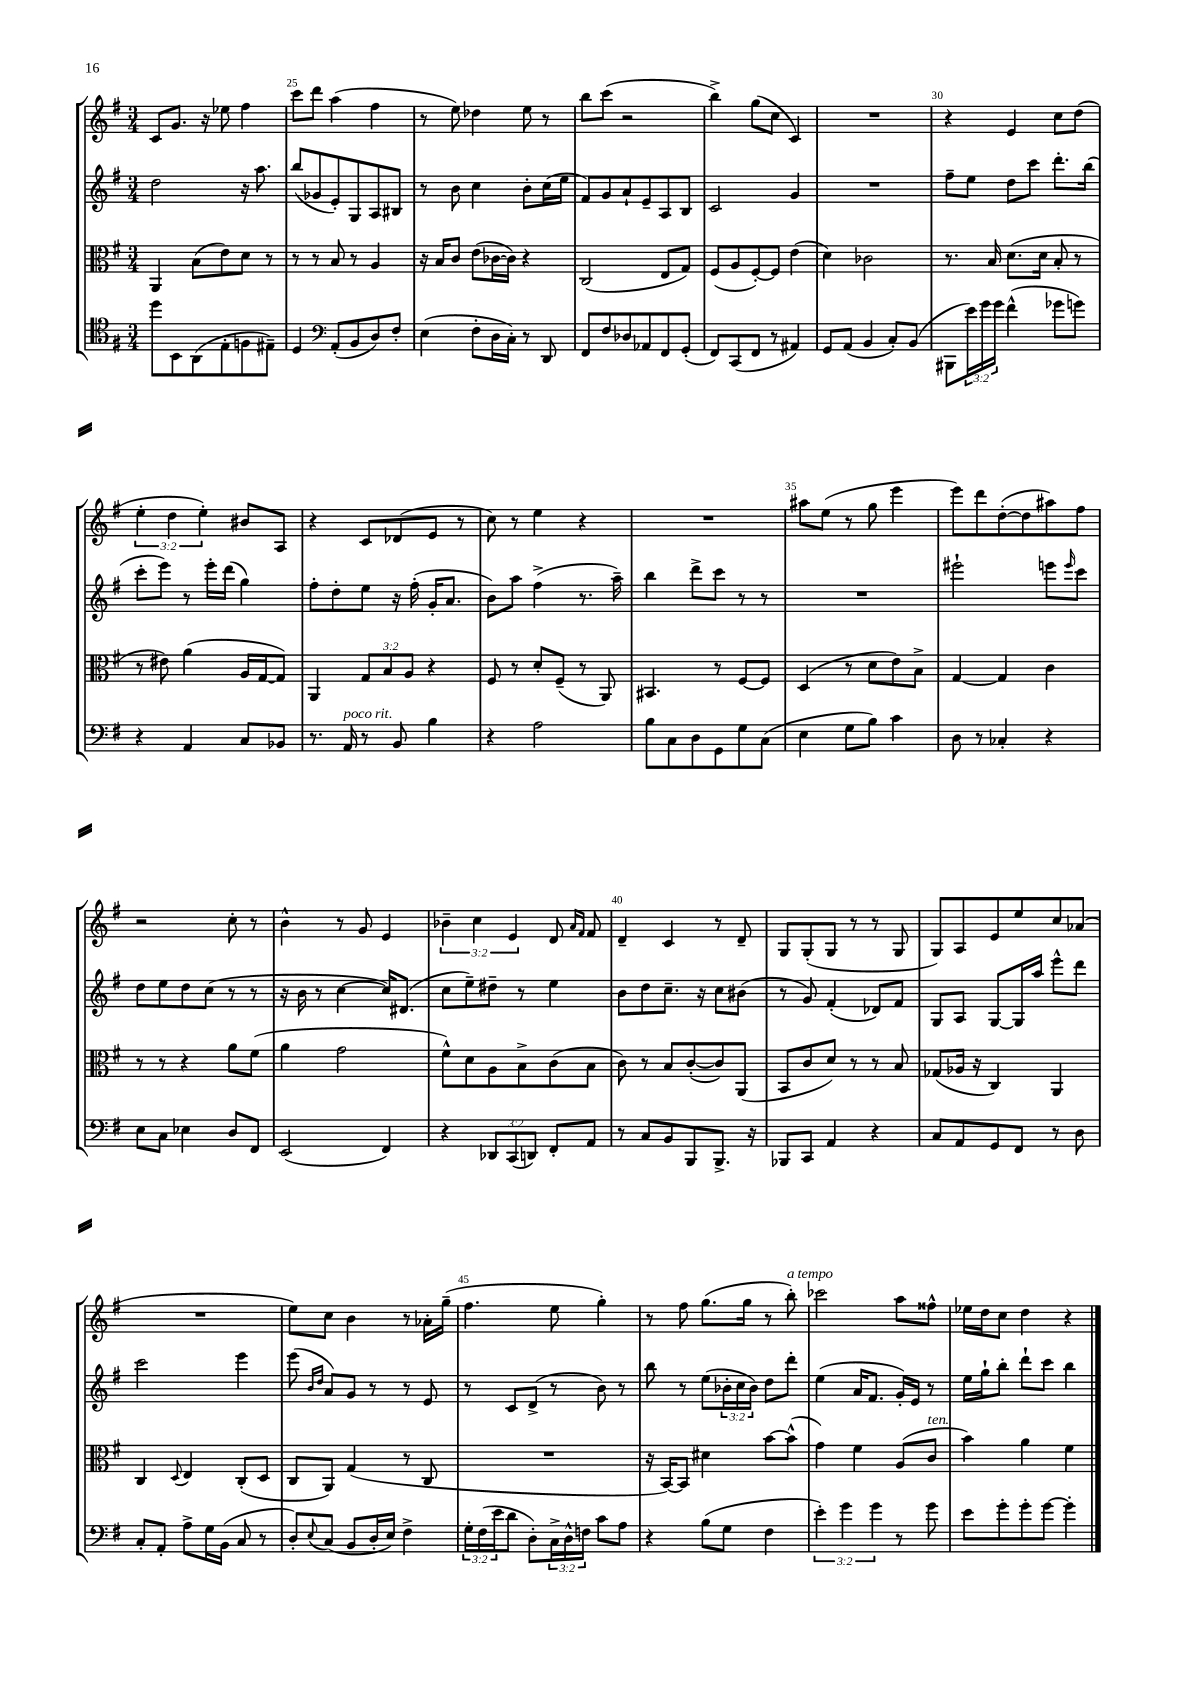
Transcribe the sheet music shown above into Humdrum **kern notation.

**kern	**kern	**kern	**kern
*part4	*part3	*part2	*part1
*staff4	*staff3	*staff2	*staff1
*clefC4	*clefC3	*clefG2	*clefG2
*k[f#]	*k[f#]	*k[f#]	*k[f#]
*M3/4	*M3/4	*M3/4	*M3/4
=24	=24	=24	=24
8dd\L	4AA/	2dd\	8c/L
8BB\	.	.	8.g/J
(8AA\	(8B\L	.	.
.	.	.	16r
8E'\	8e\)	.	8ee-X\
8Fn\	8d\J	16r	4ff#\
.	.	8.aa\	.
8E#X~\J)	8r	.	.
=25	=25	=25	=25
4D/	8r	(8bb/L	8ccc\L
.	8r	8g-X/	8ddd\J
*clefF4	*	*	*
(8AA'/L	8B/	8e'/)	(4aa\
8BB/	8r	8G/	.
8D/)	4A/	8A/	4ff#\
8F#'/J	.	8B#X/J	.
=26	=26	=26	=26
(4E\	16r	8r	8r
.	16B/KL	.	.
.	8c/J	8b\	8ee\)
8F#'\L	(8e\L	4cc\	4dd-X\
16D\L	[16c-X\L	.	.
16C'\JJ)	16c-\JJ])	.	.
8r	4r	8b'\L	8ee\
8DD/	.	(16cc\L	8r
.	.	16ee\JJ	.
=27	=27	=27	=27
8FF#/L	(2C/	8f#/L)	8bb\L
8F#/	.	8g/	(8ccc\J
8D-X/	.	8a`/	2r
8AA-X/	.	8e~/	.
8FF#/	8E/L	8A/	.
(8GG'/J	8G/J)	8B/J	.
=28	=28	=28	=28
8FF#/L)	(8F#/L	2c/	4bb^\)
(8CC/	8A/	.	.
8FF#/J	[8F#'/)	.	(8gg\L
8r	8F#/J]	.	8cc\J
4AA#X/)	(4e\	4g/	4c/)
=29	=29	=29	=29
8GG/L	4d\)	2.r	2.r
(8AA/J	.	.	.
4BB/	2c-X\	.	.
8C'/L)	.	.	.
(8BB/J	.	.	.
=30	=30	=30	=30
8BBB#X\L	8.r	8ff#~\L	4r
24e\L)	.	8ee\J	.
24g\	.	.	.
.	16B/	.	.
24g\JJ	.	.	.
(4f#^^\	(8.d\L	8dd\L	4e/
.	.	8ccc\J	.
.	16d\Jk	.	.
8g-X\L	8B'/	8.ddd'\L	8cc\L
8gn\J)	8r	.	(8dd\J
.	.	(16bb\Jk	.
!!LO:LB:g=z
=31	=31	=31	=31
4r	8r	8ccc'\L	6ee'\
.	8e#X\)	8eee\J)	.
.	.	.	6dd\
4AA/	(4a\	8r	.
.	.	.	6ee'\)
.	.	16eee'\LL	.
.	.	(16ddd\JJ	.
8C/L	16A/LL	4gg\)	8b#X/L
.	[16G/J	.	.
8BB-X/J	8G/J])	.	8A/J
=32	=32	=32	=32
8.r	4AA/	8ff#'\L	4r
.	.	8dd'\	.
!LO:TX:a:i:t=poco rit.	!	!	!
16AA/	.	.	.
8r	12G/L	8ee\J	8c/L
.	12B/	.	.
8BB/	.	16r	(8d-X/
.	12A/J	.	.
.	.	(16ff#'\	.
4B\	4r	16g'/KL	8e/J
.	.	8.a/J	.
.	.	.	8r
=33	=33	=33	=33
4r	8F#/	8b\L)	8cc\)
.	8r	8aa\J	8r
2A\	8d'/L	(4ff#^\	4ee\
.	(8F#~/J	.	.
.	8r	8.r	4r
.	8AA/)	.	.
.	.	16aa~\)	.
=34	=34	=34	=34
8B\L	4.BB#X/	4bb\	2.r
8C\	.	.	.
8D\	.	8ddd^\L	.
8GG\	8r	8ccc\J	.
8G\	[8F#/L	8r	.
(8C\J	8F#/J]	8r	.
=35	=35	=35	=35
4E\	(4D/	2.r	8aa#X\L
.	.	.	(8ee\J
8G\L	8r	.	8r
8B\J)	8d\L	.	8gg\
4c\	8e\)	.	4eee\
.	8B^\J	.	.
=36	=36	=36	=36
8D\	[4G/	2eee#X`\	8eee\L)
8r	.	.	8ddd\
4C-X'/	4G/]	.	([8dd'\
.	.	.	8dd\]
4r	4c\	8eeen\L	8aa#X\)
.	.	16qqeee/	.
.	.	8ccc\J	8ff#\J
!!LO:LB:g=z
=37	=37	=37	=37
8E\L	8r	8dd\L	2r
8C\J	8r	8ee\	.
4E-X\	4r	8dd\	.
.	.	(8cc\J	.
8D/L	8a\L	8r	8cc'\
8FF#/J	(8f#\J	8r	8r
=38	=38	=38	=38
(2EE/	4a\	16r	4b^^\
.	.	16b\	.
.	.	8r	.
.	2g\	[4cc\	8r
.	.	.	8g/
4FF#/)	.	16cc/KL])	4e/
.	.	(8.d#X/J	.
=39	=39	=39	=39
4r	8f#^^\L)	8cc\L	6b-X~\
.	8d\	8ee~\)	.
.	.	.	6cc\
12DD-X/L	8A\	8dd#X~\J	.
(12CC/	.	.	6e/
.	8B^\	8r	.
12DDn/J)	.	.	.
8FF#'/L	(8c\	4ee\	8d/
.	.	.	16qqa/LL
.	.	.	16qqf#/JJ
8AA/J	8B\J	.	8f#/
=40	=40	=40	=40
8r	8c\)	8b\L	4d~/
8C/L	8r	8dd\	.
8BB/	8B/L	8.cc~\J	4c/
8BBB/	([8c'/	.	.
.	.	16r	.
8.BBB^/J	8c/])	8cc\L	8r
.	(8AA/J	(8b#X\J	8d~/
16r	.	.	.
=41	=41	=41	=41
8BBB-X/L	8BB/L	8r	8G/L
8CC/J	8c/	8g/)	(8G'/
4AA/	8d/J)	(4f#'/	8G/J
.	8r	.	8r
4r	8r	8d-X/L)	8r
.	8B/	8f#/J	8G/
=42	=42	=42	=42
8C/L	(8G-X/L	8G/L	8G/L)
8AA/	16A-X/Jk	8A/J	8A/
.	16r	.	.
8GG/	4C/)	[8G/L	8e/
8FF#/J	.	16G/L]	8ee/
.	.	16aa/JJ	.
8r	4AA/	8eee^^\L	8cc/
8D\	.	8ddd\J	(8a-X/J
!!LO:LB:g=z
=43	=43	=43	=43
8C'/L	4C/	2ccc\	2.r
8AA'/J	.	.	.
.	8qqD/	.	.
8A^\L	4E/	.	.
16G\L	.	.	.
(16BB\JJ	.	.	.
8C/	(8C'/L	4eee\	.
8r	8D/J	.	.
=44	=44	=44	=44
8D'/L)	8C/L	(8eee\	8ee\L)
.	.	16qqb/LL	.
8qqE/	.	16qqdd/JJ	.
(8C/J	8AA/J)	8a/L)	8cc\J
8BB/L	(4G/	8g/J	4b\
16D'/L	.	8r	.
16E/JJ)	.	.	.
4F#^\	8r	8r	8r
.	8C/	8e/	16a-X'\LL
.	.	.	(16gg~\JJ
=45	=45	=45	=45
24G'\LL	2.r	8r	4.ff#\
(24F#\	.	.	.
24e\J	.	.	.
8d\J	.	8c/L	.
8D'\L)	.	(8d^/J	.
24C^\L	.	8r	8ee\
24D^^\	.	.	.
24Fn\JJ	.	.	.
8c\L	.	8b\)	4gg'\)
8A\J	.	8r	.
=46	=46	=46	=46
4r	16r	8bb\	8r
.	[16BB/KL)	.	.
.	8BB/J]	8r	8ff#\
(8B\L	4d#X\	(8ee\L	(8.gg\L
8G\J	.	24b-X'\L	.
.	.	24cc\	.
.	.	.	16gg\Jk
.	.	24b-\JJ)	.
4F#\	[8b\L	8dd\L	8r
!	!	!	!LO:TX:a:i:t=a tempo
.	(8b^^\J]	8ddd'\J	8bb'\)
=47	=47	=47	=47
6e'\)	4g\)	(4ee\	2ccc-X\
6g\	.	.	.
.	4f#\	16a/KL	.
.	.	8.f#/J	.
6g\	.	.	.
8r	(8A/L	16g'/LL)	8aa\L
.	.	16e/JJ	.
!	!LO:TX:a:i:t=ten.	!	!
8g\	8c/J	8r	8ff##X^^\J
=48	=48	=48	=48
8e\L	4b\)	16ee\LL	16ee-X\LL
.	.	16gg`\J	16dd\J
8g'\	.	8bb'\J	8cc\J
8g'\	4a\	8ddd`\L	4dd\
[8g\J	.	8ccc\J	.
4g'\]	4f#\	4bb\	4r
==	==	==	==
*-	*-	*-	*-
